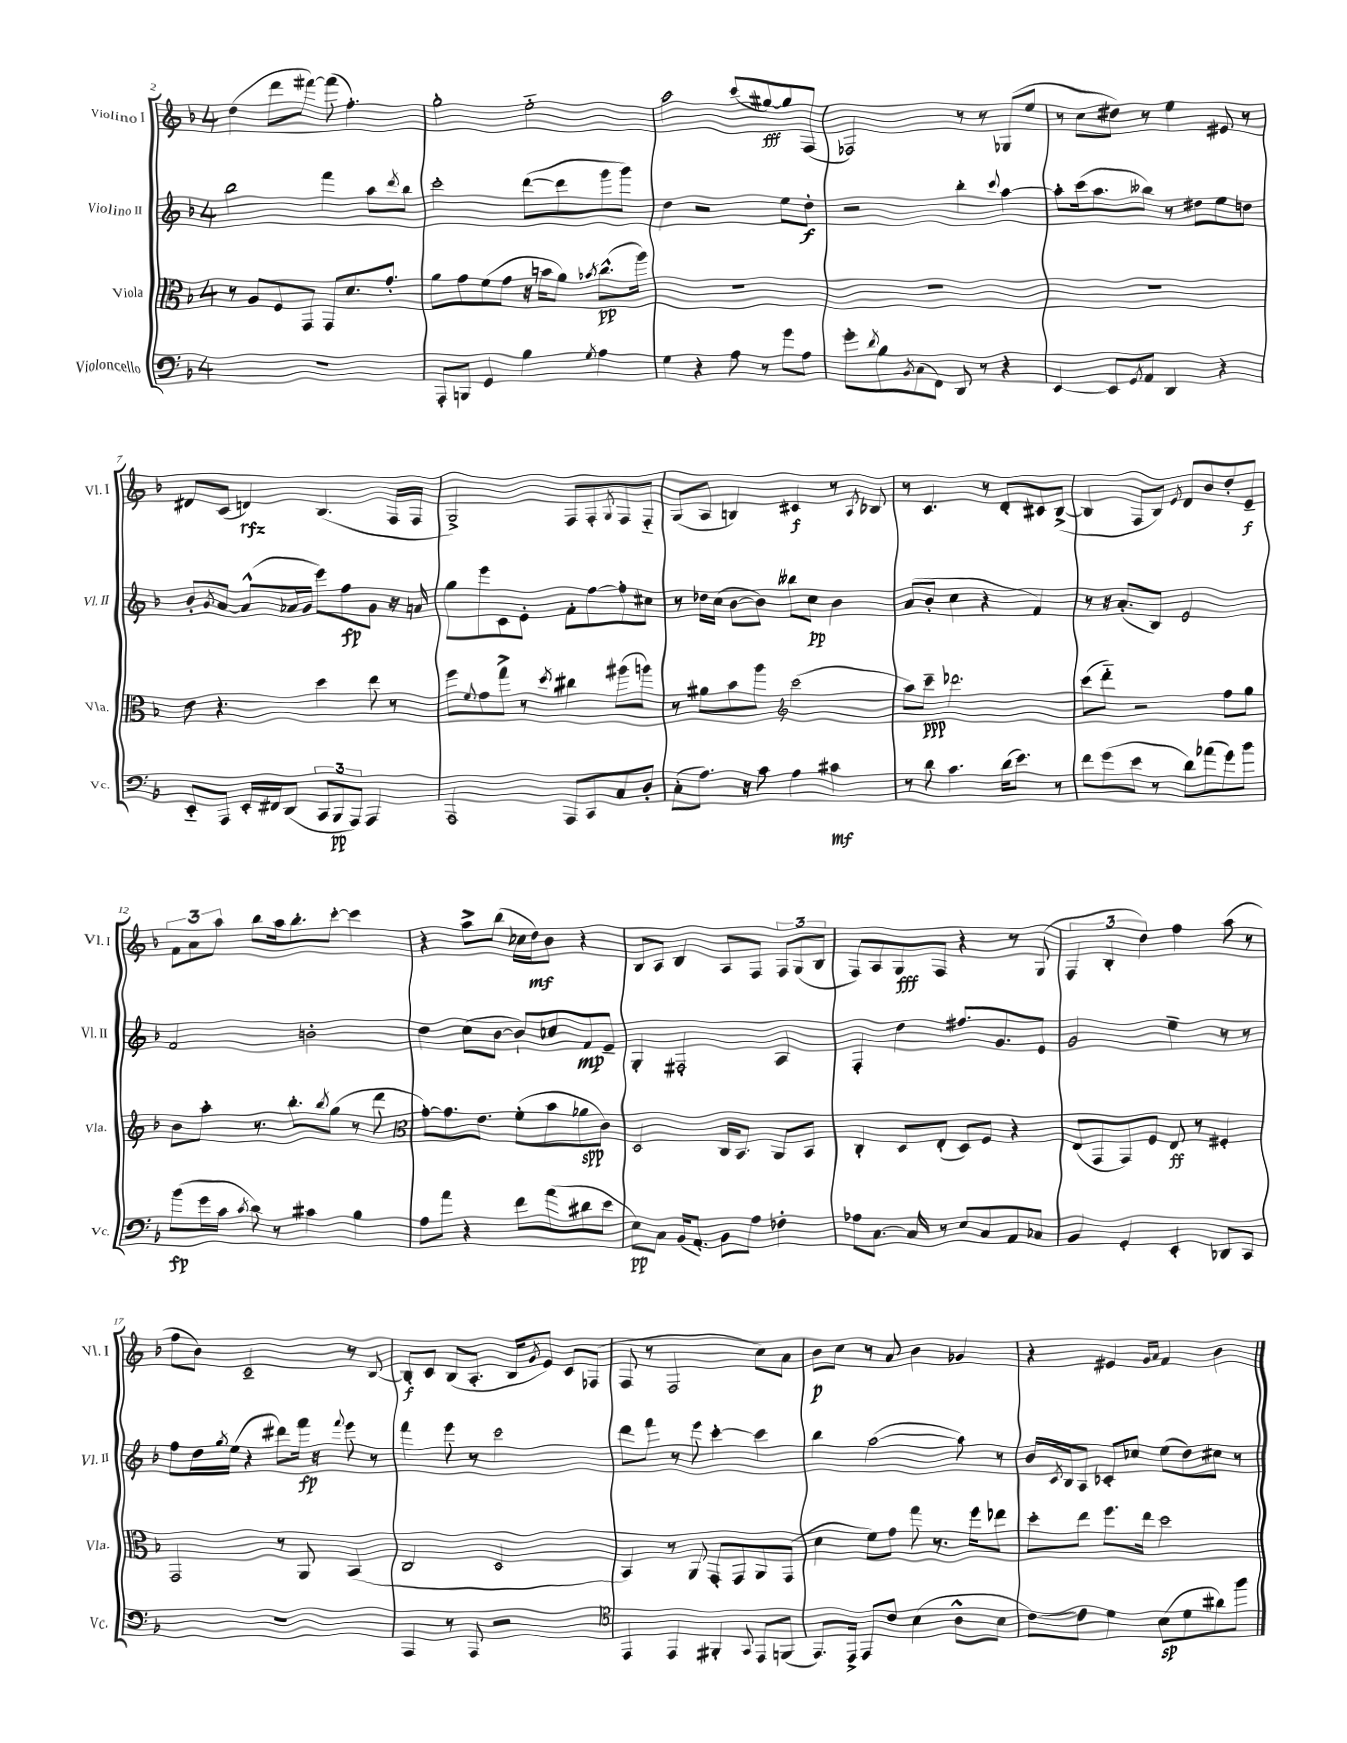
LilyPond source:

<<
\new StaffGroup <<
\new Staff = "s0" \with { instrumentName = "Violino I" shortInstrumentName = "Vl. I" } {
    \clef treble \key f \major \once \override Staff.TimeSignature.style = #'single-digit \time 4/4
    d''4( d'''8 fis'''8~) fis'''8( f''4.-.) |
    g''2-. e''2-_ |
    a''2 c'''8( gis''8~\fff) gis''8 f8( |
    fes2) r8 r8 ges8( e''8 |
    r8 c''8 dis''8) r8 e''4 eis'8 r8 |
    dis'8 c'8( d'4\rfz) bes4.( f16 f16 |
    g2->) f8 f8-. \acciaccatura { g8 } f8 f8-_ |
    g8( a8 b4) cis'4\f r8 \acciaccatura { a8 } bes8 |
    r8 c'4. r8 d'8-. cis'8 bes8~->( |
    bes4 f8 bes8) \acciaccatura { e'8 } d'8 bes'8 d''8-. e'8--\f |
    \tuplet 3/2 { f'8 a'8 a''8 } bes''8 a''16 bes''8.-. c'''8~-. c'''4 |
    r4 a''8-> bes''8( ces''16 d''16\mf) bes'8 r4 |
    bes8 a8 bes4 a8 f8 \tuplet 3/2 { f8 g8( bes8 } |
    f8) a8 g8\fff f8 r4 r8 g8( |
    \tuplet 3/2 { f4 bes4-. d''4) } f''4 a''8( r8 |
    f''8 bes'8) c'2-- r8 bes8~ |
    bes8-.\f c'8 bes8( a8.-. bes16 \acciaccatura { g'8 } e'8) c'8 fes8( |
    f8 r8 f2 c''8) a'8 |
    bes'8\p c''8 r8 a'8 bes'4 ges'4 |
    r4 eis'4 \grace { g'16 a'16 } f'4 bes'4 \bar "|." |
}
\new Staff = "s1" \with { instrumentName = "Violino II" shortInstrumentName = "Vl. II" } {
    \clef treble \key f \major \once \override Staff.TimeSignature.style = #'single-digit \time 4/4
    bes''2 f'''4 a''8 \acciaccatura { d'''8 } bes''8 |
    c'''2-. d'''8~( d'''8 g'''8 g'''8) |
    d''4 r2 e''8 d''8-.\f |
    r2 bes''4-. \appoggiatura { c'''8 } a''4~ |
    a''8-. c'''16( a''8. beses''8) r8 dis''8 e''8 d''8 |
    bes'8-. \acciaccatura { g'8 } a'8~ a'8-^( aes'16 g'16 e'''8) f''8\fp g'8 r16 a'16 |
    g''8 e'''8 c'8 e'8-. f'8-. f''8~ f''8-. cis''8 |
    r8 des''16 c''16( bes'8~ bes'8) beses''8 c''8\pp bes'4 |
    a'8( bes'8-. c''4 r4 f'4) |
    r8 r16 a'8.-.( bes8) e'2 |
    f'2 b'2-. |
    d''4 c''8( bes'8~ bes'8-!) ces''8 f'8\mp e'8-- |
    g4-. fis2-. a4 |
    f4-. d''4 fis''8. g'8. e'8 |
    g'2 e''4-- r8 r8 |
    f''8 d''16 \acciaccatura { g''8 } e''16( r4 dis'''8) f'''16\fp r16 \appoggiatura { f'''8 } e'''8 r8 |
    f'''4 e'''8 r8 c'''2 |
    d'''8 f'''8 r8 e'''8 c'''4~-. c'''4 |
    bes''4 a''2~( a''8) r8 |
    bes'16 \acciaccatura { c'8 } bes16 a8 ces'8-. ces''8 e''8( d''8) cis''8 r8 \bar "|." |
}
\new Staff = "s2" \with { instrumentName = "Viola" shortInstrumentName = "Vla." } {
    \clef alto \key f \major \once \override Staff.TimeSignature.style = #'single-digit \time 4/4
    r8 a8 f8 g,8 g,8 d'8. g'8.-. |
    a'8 g'8 f'8( g'8 r16 b'16 a'8) \acciaccatura { bes'8 } c''8.-^\pp( a''16) |
    R1 |
    R1 |
    R1 |
    e'8 r4. d''4 e''8 r8 |
    f''8 \appoggiatura { f'8 } g'8 g''8-> r8 \acciaccatura { d''8 } cis''4 ais''8( a''8) |
    r8 ais'8 bes'8 a''8 \clef treble c'''2( |
    a''8) c'''8--\ppp des'''2. |
    c'''8( d'''8-_) r2 f''8 g''8 |
    bes'8 a''8-. r8. bes''8.-. \acciaccatura { bes''8 } g''8( r8 d'''8 |
    \clef alto g'8~-.) g'8. e'8. f'8-.( bes'8 aes'8\spp c'8) |
    d2 c16 bes,8. a,8 bes,8 |
    c4-. d8 e8-.( d8) f8 r4 |
    e8( g,8 g,8) f8 e8\ff r8 fis4-. |
    g,2 r8 a,8 bes,4( |
    c2 d2 |
    bes,4) r8 a,8 g,8-. g,8 a,8 g,8( |
    d'4 f'8) g'8 g''8 r8. f''16 ees''8 |
    d''8-. e''8 f''8. e''16 d''2 \bar "|." |
}
\new Staff = "s3" \with { instrumentName = "Violoncello" shortInstrumentName = "Vc." } {
    \clef bass \key f \major \once \override Staff.TimeSignature.style = #'single-digit \time 4/4
    R1 |
    a,,8-. b,,8 g,4 bes4 \acciaccatura { g8 } a4 |
    g4 r4 a8 r8 g'8 a8 |
    g'8-. \acciaccatura { d'8 } bes8 \acciaccatura { bes,8 } c8( f,8) d,8 r8 r4 |
    e,4~ e,8 \acciaccatura { g,8 } a,8 d,4 r4 |
    e,8-_ a,,8 e,16-. fis,16 d,8( \tuplet 3/2 { c,8 bes,,8\pp a,,8) } a,,4 |
    a,,2 a,,8 c,8 c8 d8-. |
    c8-.( a8.) r16 c'8 a4 cis'4\mf |
    r8 d'8 c'4. d'16( e'8.) r8 |
    f'8 g'8( e'8 r8 d'8) aes'8( g'8) bes'8 |
    bes'8\fp( g'16 c'16 \acciaccatura { c'8 } d'8) r8 cis'4 bes4 |
    a8 a'8 r4 f'8 a'8( dis'8 e'8 |
    e8\pp) c8 bes,16( a,8.-.) bes,8 a8 fes4-. |
    aes8 c8.~ c16 r8 e8 c8 a,8 ces8 |
    bes,4 g,4-. e,4-. des,8 c,8 |
    R1 |
    a,,4 r8 a,,8 r2 |
    \clef tenor e,4 e,4 fis,4-. \appoggiatura { g,8 } e,8 f,8( |
    e,8.) e,16-> e,8 c'8 bes4( a8-^ bes8 |
    c'8~) c'8 d'4 bes8\sp( d'8 ais'8) f''8 \bar "|." |
}
>>
>>
\layout { \context { \Score currentBarNumber = #2 } }
